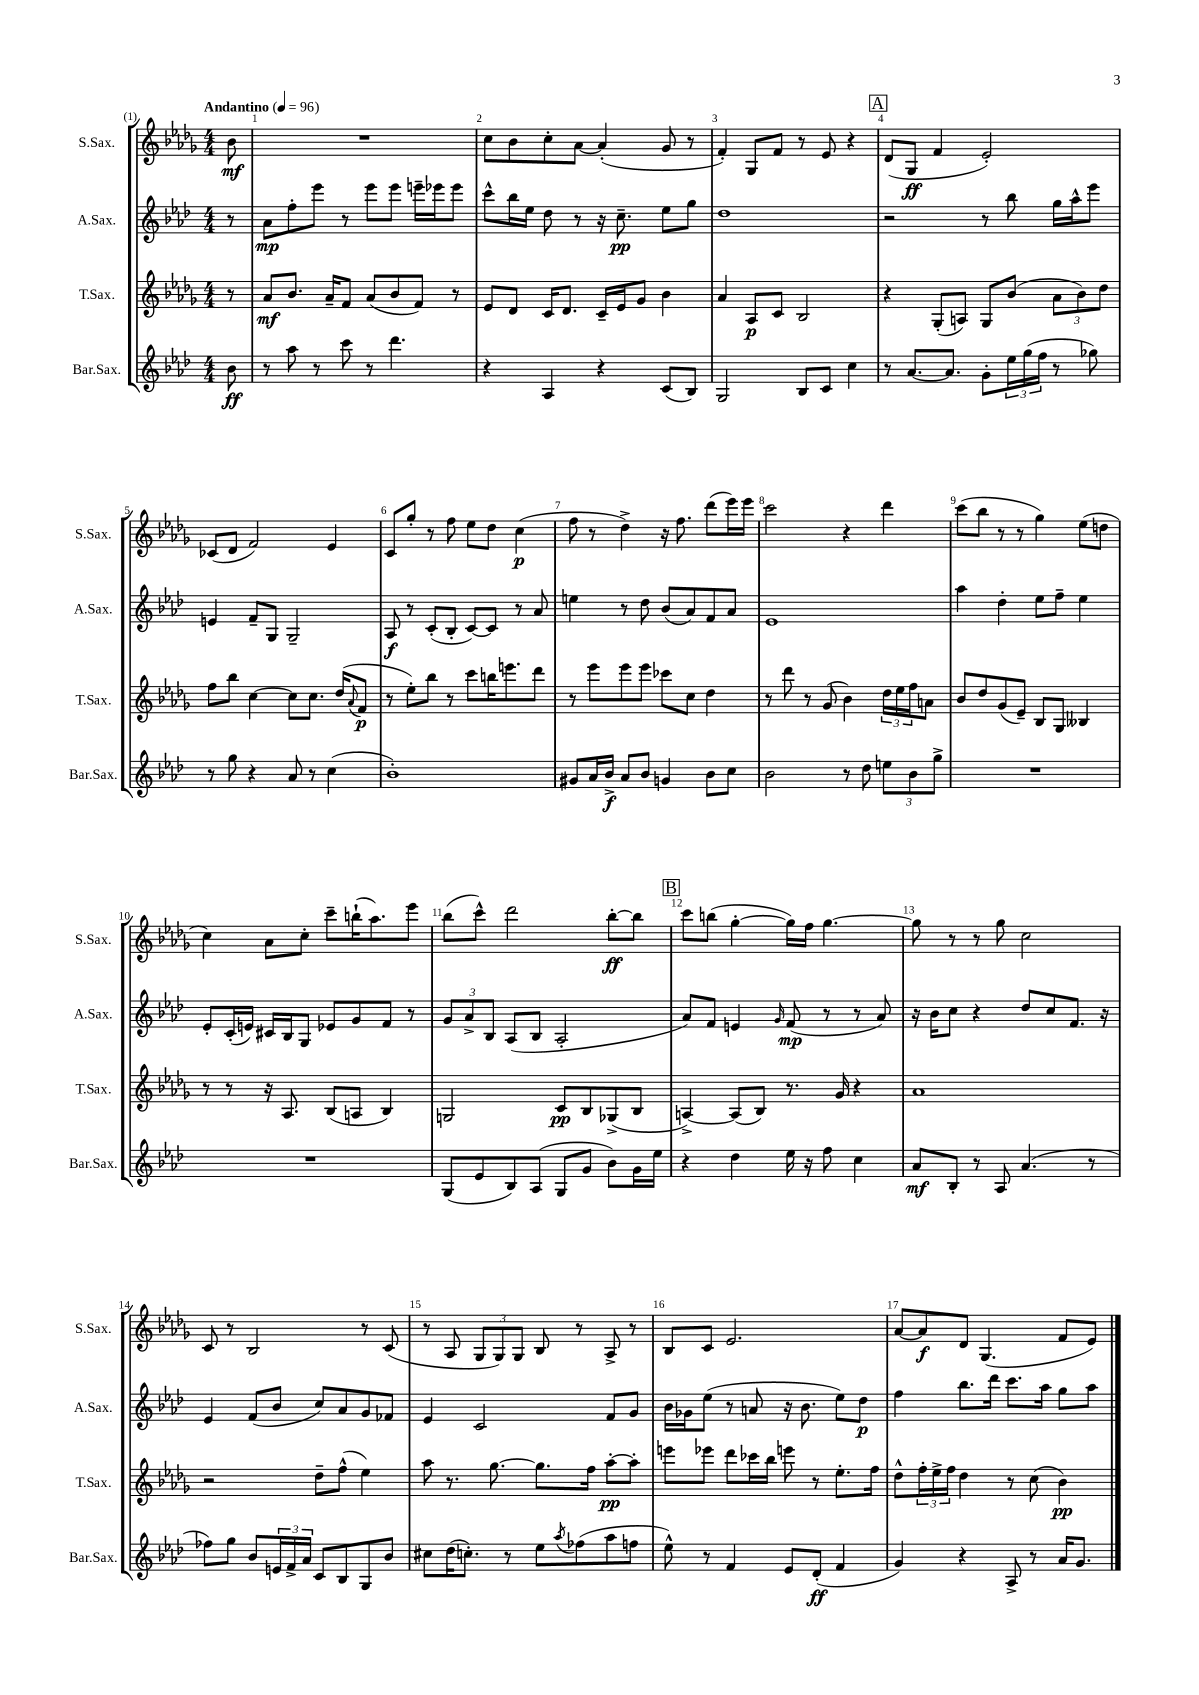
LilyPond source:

<<
\new StaffGroup <<
\new Staff = "s0" \with { instrumentName = "S.Sax." shortInstrumentName = "S.Sax." } {
    \clef treble \key des \major \numericTimeSignature \time 4/4 \partial 8 \tempo "Andantino" 4 = 96
    bes'8\mf |
    R1 |
    c''8 bes'8 c''8-. aes'8~ aes'4-.( ges'8 r8 |
    f'4-.) ges8 f'8 r8 ees'8 r4 |
    \mark \markup { \box "A" } des'8( ges8\ff f'4 ees'2-.) |
    ces'8( des'8 f'2) ees'4 |
    c'8 ges''8-. r8 f''8 ees''8 des''8 c''4\p( |
    f''8 r8 des''4->) r16 f''8. des'''8( ees'''16) ees'''16 |
    c'''2 r4 des'''4 |
    c'''8( bes''8 r8 r8 ges''4) ees''8( d''8 |
    c''4) aes'8 c''8-. c'''8-- b''16-!( aes''8.) ees'''8 |
    bes''8( c'''8-^) des'''2 bes''8~-.\ff bes''8 |
    \mark \markup { \box "B" } c'''8 b''8( ges''4~-. ges''16) f''16 ges''4.~ |
    ges''8 r8 r8 ges''8 c''2 |
    c'8 r8 bes2 r8 c'8( |
    r8 aes8 \tuplet 3/2 { ges8 ges8) ges8 } bes8 r8 aes8-> r8 |
    bes8 c'8 ees'2. |
    aes'8~ aes'8\f des'8 ges4.( f'8 ees'8) \bar "|." |
}
\new Staff = "s1" \with { instrumentName = "A.Sax." shortInstrumentName = "A.Sax." } {
    \clef treble \key aes \major \numericTimeSignature \time 4/4 \partial 8
    r8 |
    aes'8\mp f''8-. ees'''8 r8 ees'''8 ees'''8 e'''16-- ees'''16 ees'''8 |
    c'''8-^ bes''16 ees''16 des''8 r8 r16 c''8.--\pp ees''8 g''8 |
    des''1 |
    \mark \markup { \box "A" } r2 r8 bes''8 g''16 aes''16-^ ees'''8 |
    e'4 f'8-- g8 g2-- |
    aes8\f r8 c'8-.( bes8-. c'8~) c'8 r8 aes'8 |
    e''4 r8 des''8 bes'8( aes'8) f'8 aes'8 |
    ees'1 |
    aes''4 des''4-. ees''8 f''8-- ees''4 |
    ees'8-. c'16-.( e'16) cis'16 bes16 g8 ees'8 g'8 f'8 r8 |
    \tuplet 3/2 { g'8 aes'8-> bes8 } aes8( bes8 aes2-. |
    \mark \markup { \box "B" } aes'8) f'8 e'4 \grace { g'16 } f'8\mp( r8 r8 aes'8) |
    r16 bes'16 c''8 r4 des''8 c''8 f'8. r16 |
    ees'4 f'8( bes'8 c''8) aes'8 g'8 fes'8 |
    ees'4 c'2 f'8 g'8 |
    bes'16 ges'16 ees''8( r8 a'8 r16 bes'8. ees''8) des''8\p |
    f''4 bes''8. des'''16 c'''8. aes''16 g''8 aes''8 \bar "|." |
}
\new Staff = "s2" \with { instrumentName = "T.Sax." shortInstrumentName = "T.Sax." } {
    \clef treble \key des \major \numericTimeSignature \time 4/4 \partial 8
    r8 |
    aes'8\mf bes'8. aes'16-- f'8 aes'8( bes'8 f'8) r8 |
    ees'8 des'8 c'16 des'8. c'16-- ees'16 ges'8 bes'4 |
    aes'4 aes8\p c'8 bes2 |
    \mark \markup { \box "A" } r4 ges8-.( a8) ges8 bes'8( \tuplet 3/2 { aes'8 bes'8) des''8 } |
    f''8 bes''8 c''4~ c''8 c''8. des''16( \appoggiatura { aes'8 } f'8\p |
    r8 ees''8-.) bes''8 r8 c'''8 b''16 e'''8. des'''8 |
    r8 ees'''8 ees'''8 ees'''8 ces'''8 c''8 des''4 |
    r8 des'''8 r8 ges'8( bes'4) \tuplet 3/2 { des''16 ees''16 f''16 } a'8 |
    bes'8 des''8 ges'8( ees'8--) bes8 ges8 beses4 |
    r8 r8 r16 aes8. bes8( a8 bes4) |
    g2 c'8\pp bes8 ges8->( bes8 |
    \mark \markup { \box "B" } a4~->) a8( bes8) r8. ges'16 r4 |
    aes'1 |
    r2 des''8-- f''8-^( ees''4) |
    aes''8 r8. ges''8.~ ges''8. f''16 aes''8~-.\pp aes''8-. |
    e'''8 ees'''8 des'''8 ces'''16 bes''16 e'''8 r8 ees''8.-. f''16 |
    des''8-^ \tuplet 3/2 { f''16-. ees''16-> f''16 } des''4 r8 c''8( bes'4\pp) \bar "|." |
}
\new Staff = "s3" \with { instrumentName = "Bar.Sax." shortInstrumentName = "Bar.Sax." } {
    \clef treble \key aes \major \numericTimeSignature \time 4/4 \partial 8
    bes'8\ff |
    r8 aes''8 r8 c'''8 r8 des'''4. |
    r4 aes4 r4 c'8( bes8) |
    g2 bes8 c'8 c''4 |
    \mark \markup { \box "A" } r8 aes'8.~ aes'8. g'8-. \tuplet 3/2 { ees''16 g''16( f''16 } r8 ges''8) |
    r8 g''8 r4 aes'8 r8 c''4( |
    bes'1-.) |
    gis'8 aes'16 bes'16->\f aes'8 bes'8 g'4 bes'8 c''8 |
    bes'2 r8 des''8 \tuplet 3/2 { e''8 bes'8 g''8-> } |
    R1 |
    R1 |
    g8( ees'8 bes8) aes8( g8 g'8 bes'8) g'16 ees''16 |
    \mark \markup { \box "B" } r4 des''4 ees''16 r16 f''8 c''4 |
    aes'8\mf bes8-. r8 aes8 aes'4.( r8 |
    fes''8) g''8 bes'8 \tuplet 3/2 { e'16 f'16-> aes'16 } c'8 bes8 g8 bes'8 |
    cis''8 des''16( c''8.-.) r8 ees''8 \acciaccatura { aes''8 } fes''8( aes''8 f''8 |
    ees''8-^) r8 f'4 ees'8 des'8-.\ff( f'4 |
    g'4) r4 aes8-> r8 aes'16 g'8. \bar "|." |
}
>>
>>
\layout { \context { \Score \override BarNumber.break-visibility = ##(#f #t #t) barNumberVisibility = #all-bar-numbers-visible } }
